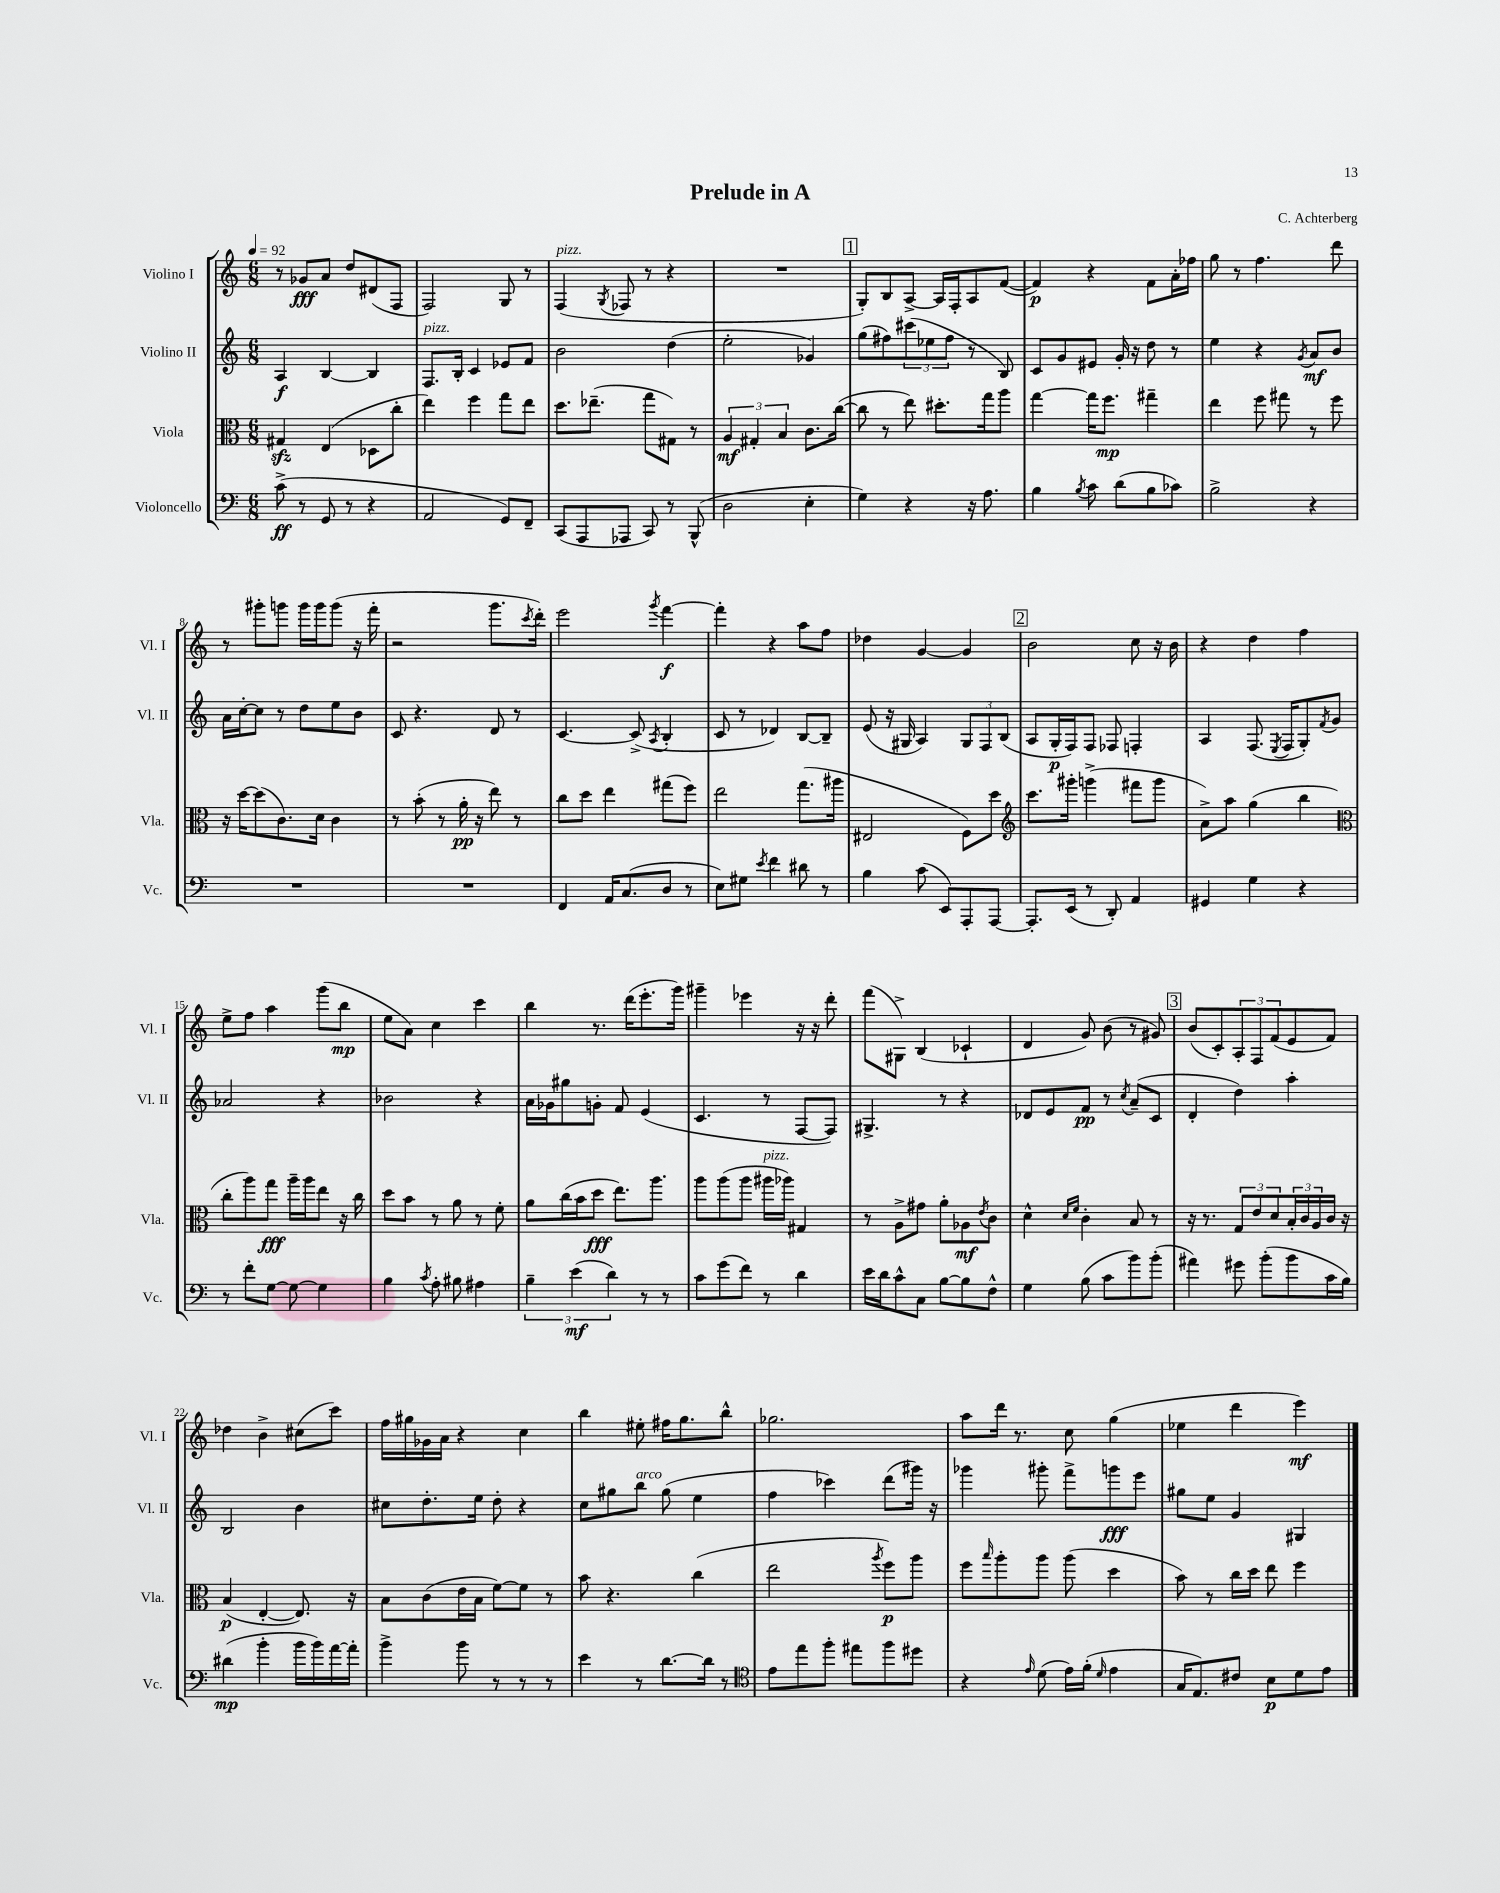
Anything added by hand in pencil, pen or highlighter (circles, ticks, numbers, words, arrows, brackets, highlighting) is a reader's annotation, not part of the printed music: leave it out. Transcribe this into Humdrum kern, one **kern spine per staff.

**kern	**kern	**kern	**kern
*staff4	*staff3	*staff2	*staff1
*clefF4	*clefC3	*clefG2	*clefG2
*k[]	*k[]	*k[]	*k[]
*M6/8	*M6/8	*M6/8	*M6/8
*MM92	*MM92	*MM92	*MM92
(8c^	4G#	4A	8r
8r	.	.	8g-
8GG	(4E	[4B	8a
8r	.	.	8dd
4r	8D-	4B]	(8d#
.	8cc'	.	8F
=	=	=	=
2AA	4ee)	8.F	2F)
.	.	16B'	.
.	4ff	4c	.
8GG)	8gg	8e-	8G
8FF~	8ee	8f	8r
=	=	=	=
(8CC	8.dd	2b	(4F
8AAA	.	.	.
.	(8.ee-~	.	.
.	.	.	8qG
8AAA-	.	.	8F-
8CC)	8gg	.	8r
8r	8G#)	(4dd	4r
(8BBB^^	8r	.	.
=	=	=	=
2D	6A	2ee'	2.r
.	6G#'	.	.
.	6B	.	.
4E'	8.c	4g-)	.
.	([16cc	.	.
=	=	=	=
4G)	8cc]	(8gg	8G')
.	8r	8ff#)	8B
4r	8ee)	(12ccc#	[8A^
.	.	12ee-	.
.	8.dd#'	.	16A]
.	.	12ff#	.
.	.	.	16F'
16r	.	8r	8A
8.A	16gg	.	.
.	8aa	8B)	([8f
=	=	=	=
4B	[4gg	8c	4f])
.	.	8g	.
8qB	.	.	.
8c	16gg]	8e#	4r
.	8.ff	.	.
(8d	.	16g'	.
.	.	16r	.
8B	4gg#~	8dd	8f
8c-)	.	8r	16a'
.	.	.	16ff-
=	=	=	=
2B^	4ee	4ee	8gg
.	.	.	8r
.	8ff	4r	4.ff
.	8gg#	.	.
.	.	8qg	.
4r	8r	8a	.
.	8ff	8b	8ddd
=	=	=	=
2.r	16r	16a	8r
.	[16dd	[16cc'	.
.	(8dd]	8cc]	8ggg#'
.	8.c)	8r	8ggg
.	.	8dd	16ggg
.	16d	.	16ggg
.	4c	8ee	(8ggg
.	.	8b	16r
.	.	.	16fff'
=	=	=	=
2.r	8r	8c	2r
.	(8b'	4.r	.
.	8r	.	.
.	16a'	.	.
.	16r	.	.
.	8ee)	8d	8.ggg
.	8r	8r	.
.	.	.	8qccc
.	.	.	16ddd')
=	=	=	=
4FF	8cc	[4.c	2eee
.	8dd	.	.
16AA	4ee	.	.
(8.C	.	.	.
.	.	(8c^]	.
.	.	8qA	8qggg
8D	(8gg#	4B'	[4fff
8r	8ff)	.	.
=	=	=	=
8E)	2ee	8c	4fff']
8G#	.	8r	.
8qe	.	.	.
4f	.	4d-)	4r
8d#	(8.gg	[8B	8aa
8r	.	8B~]	8ff
.	16aa#	.	.
=	=	=	=
4B	2E#	(8e	4dd-
.	.	16r	.
.	.	16G#	.
(8c	.	4A)	[4g
8EE)	.	.	.
8AAA'	8F)	12G#	4g]
.	.	12F	.
[8AAA	8dd	.	.
.	.	(12B	.
=	=	=	=
*	*clefG2	*	*
8.AAA']	8.ccc	8A	2b
.	.	16G'	.
(16EE	16ggg#'	16F)	.
8r	(4ggg^	8F	.
8DD')	.	8F-	.
4AA	8fff#	4F'	8cc
.	8ggg	.	16r
.	.	.	16b
=	=	=	=
4GG#	8a^)	4A	4r
.	8aa	.	.
4G	(4gg	(8.F	4dd
.	.	8qE	.
.	.	16F	.
4r	4bb	8G')	4ff
.	.	8qf	.
.	.	8g	.
=	=	=	=
*	*clefC3	*	*
8r	8cc'	2a-	8ee^
8f'	8aa)	.	8ff
[8G	8gg	.	4aa
8G_	16aa~	.	.
.	16aa	.	.
4G]	8ee	4r	(8ggg
.	16r	.	8bb
.	16cc	.	.
=	=	=	=
4B	8dd	2b-	8ee
.	8b	.	8a)
8qc	.	.	.
8A'	8r	.	4cc
8B#	8a	.	.
4A#	8r	4r	4ccc
.	8f'	.	.
=	=	=	=
6B~	8a	16a	4bb
.	.	16g-	.
.	(16cc	8gg#	.
(6e	.	.	.
.	16b	.	.
.	8dd	8g'	8.r
6d)	.	.	.
.	8.ee)	8f	.
.	.	.	(16ddd
8r	.	(4e	8.eee'
.	8.aa	.	.
8r	.	.	.
.	.	.	16ggg)
=	=	=	=
8c	8aa	4.c	4ggg#~
(8g	(8aa	.	.
8f)	8aa	.	4eee-
8r	16aa#	8r	.
.	16aa-)	.	.
4d	4G#	[8F	16r
.	.	.	16r
.	.	8F])	8ddd'
=	=	=	=
16e	8r	4.G#^	(8fff
16d	.	.	.
8c^^	8A^	.	8G#^)
8C	8g#	.	(4B
[8B	8a'	8r	.
8B]	8A-	4r	4c-`
.	8qe	.	.
8F^^	8c	.	.
=	=	=	=
4G	4d^^	8d-	4d
.	.	8e	.
.	16qqd	.	.
.	16qqf	.	.
(8B	4c'	8f	8g)
8c	.	8r	(8b
.	.	8qcc	.
8b)	8B	(8a~	8r
(8b'	8r	8c	8g#)
=	=	=	=
4a#)	16r	4d'	(8b
.	8.r	.	.
.	.	.	8c')
8g#	12G	4dd)	12A'
.	12e	.	12F
(8b'	.	.	.
.	12d	.	(12f
8b	24B'	4aa'	8e
.	24c	.	.
.	24A	.	.
16c	16c	.	8f)
16B)	16r	.	.
=	=	=	=
(4d#	(4B	2B	4dd-
4b'	[4E'	.	4b^
16b	8.E])	4b	(8cc#
16b)	.	.	.
[16a	.	.	8ccc)
16a']	16r	.	.
=	=	=	=
4b^	8B	8cc#	16ff
.	.	.	16gg#
.	(8c	8.dd'	16g-
.	.	.	16a
8b	16e	.	4r
.	16B	16ee	.
8r	[8f)	8dd'	.
8r	8f]	4r	4cc
8r	8r	.	.
=	=	=	=
4e	8b	8cc	4bb
.	4.r	8gg#	.
8r	.	8bb	8ee#'
[8.d	.	(8gg#	16ff#
.	.	.	8.gg
.	(4cc	4ee	.
16d]	.	.	.
8r	.	.	8bb^^
=	=	=	=
*clefC4	*	*	*
8e	2ee	4ff	2.gg-
8ee	.	.	.
8ff'	.	4ccc-)	.
8ee#	.	.	.
.	8qaa	.	.
8ff	8ff)	(8ddd	.
8dd#	8aa	16ggg#)	.
.	.	16r	.
=	=	=	=
4r	8ff	4ggg-	8aa
.	16qqbb	.	.
.	8aa'	.	16ddd
.	.	.	8.r
16qqe	.	.	.
(8d	8aa	8ggg#'	.
16e)	(8aa	8fff^	8cc
(16f'	.	.	.
16qqd	.	.	.
4e	4dd	8ggg	(4gg
.	.	8eee	.
=	=	=	=
16G	8b)	8gg#	4ee-
8.E)	.	.	.
.	8r	8ee	.
8c#	16cc	4g	4ddd
.	16dd	.	.
8B	8ee	.	.
8d	4ff	4G#	4eee)
8e	.	.	.
==	==	==	==
*-	*-	*-	*-
